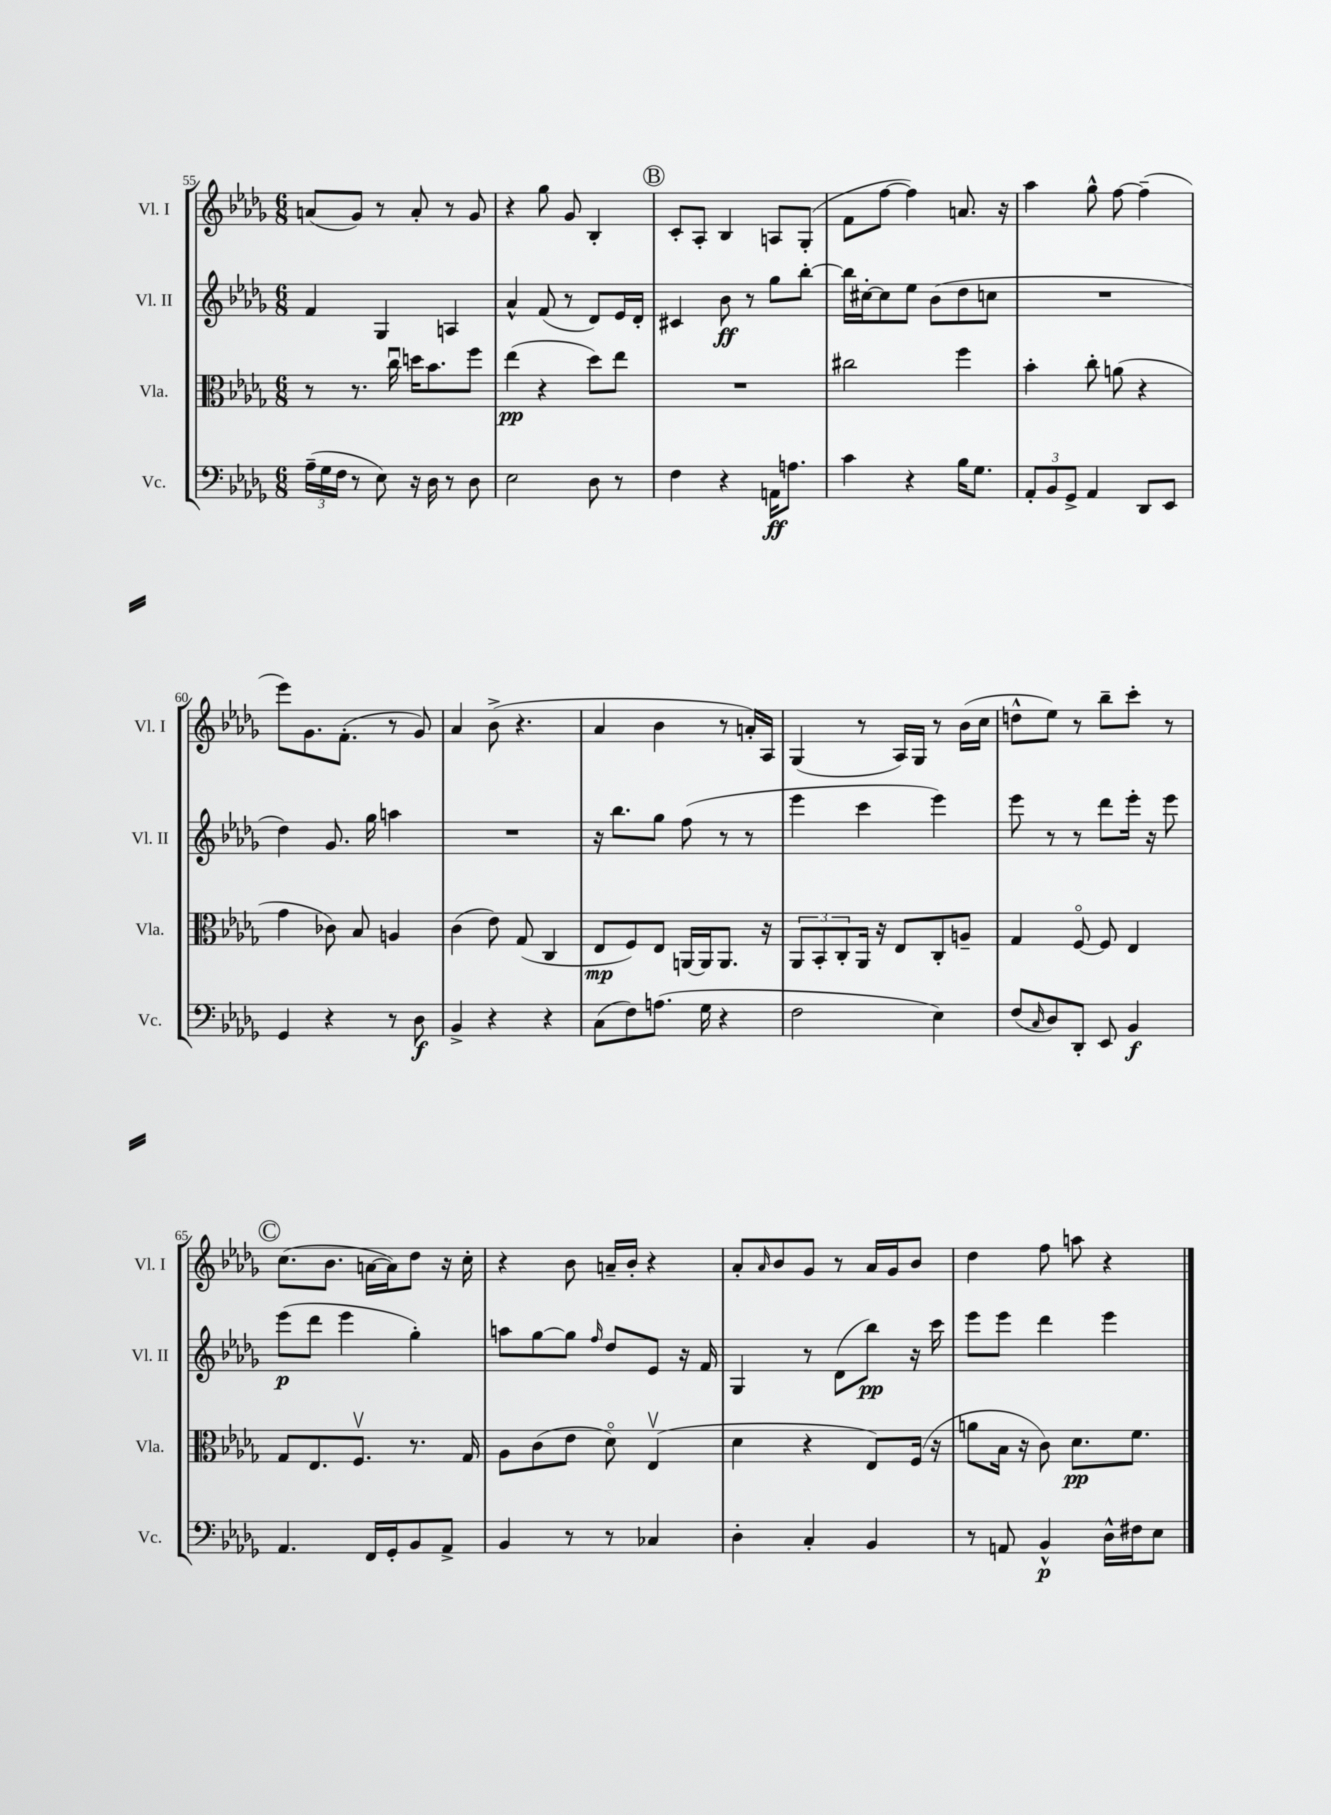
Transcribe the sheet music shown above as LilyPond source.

<<
\new StaffGroup <<
\new Staff = "s0" \with { instrumentName = "Vl. I" shortInstrumentName = "Vl. I" } {
    \clef treble \key des \major \numericTimeSignature \time 6/8
    a'8( ges'8) r8 a'8-. r8 ges'8 |
    r4 ges''8 ges'8 bes4-. |
    \mark \markup { \circle "B" } c'8-. aes8-. bes4 a8 ges8-.( |
    f'8 f''8~ f''4) a'8. r16 |
    aes''4 ges''8-^ f''8~ f''4--( |
    ees'''8) ges'8. f'8.-.( r8 ges'8) |
    aes'4 bes'8->( r4. |
    aes'4 bes'4 r8 a'16-.) aes16 |
    ges4( r8 aes16) ges16 r8 bes'16( c''16 |
    d''8-^ ees''8) r8 bes''8-- c'''8-. r8 |
    \mark \markup { \circle "C" } c''8.( bes'8. a'16~ a'16) des''8 r16 c''16-. |
    r4 bes'8 a'16-- bes'16-. r4 |
    aes'8-. \grace { aes'16 } bes'8 ges'8 r8 aes'16 ges'16 bes'8 |
    des''4 f''8 a''8 r4 \bar "|." |
}
\new Staff = "s1" \with { instrumentName = "Vl. II" shortInstrumentName = "Vl. II" } {
    \clef treble \key des \major \numericTimeSignature \time 6/8
    f'4 ges4 a4 |
    aes'4-^ f'8( r8 des'8) ees'16 des'16-. |
    \mark \markup { \circle "B" } cis'4 bes'8\ff r8 ges''8 bes''8~-. |
    bes''16 cis''16~-. cis''8 ees''8 bes'8( des''8 c''8 |
    R2. |
    des''4) ges'8. ges''16 a''4 |
    R2. |
    r16 bes''8. ges''8 f''8( r8 r8 |
    ees'''4 c'''4 ees'''4) |
    ees'''8 r8 r8 des'''8 ees'''16-. r16 ees'''8 |
    \mark \markup { \circle "C" } ees'''8\p( des'''8 ees'''4 ges''4-.) |
    a''8 ges''8~ ges''8 \grace { f''16 } des''8 ees'8 r16 f'16 |
    ges4 r8 des'8( bes''8\pp) r16 c'''16 |
    ees'''8 ees'''8 des'''4 ees'''4 \bar "|." |
}
\new Staff = "s2" \with { instrumentName = "Vla." shortInstrumentName = "Vla." } {
    \clef alto \key des \major \numericTimeSignature \time 6/8
    r8 r8. c''16\downbow d''16 bes'8. f''8 |
    ees''4\pp( r4 des''8) ees''8 |
    \mark \markup { \circle "B" } R2. |
    cis''2 f''4 |
    bes'4-. c''8-. a'8( r4 |
    ges'4 ces'8) bes8 a4 |
    c'4( ees'8) ges8( c4 |
    ees8\mp f8) ees8 a,16~ a,16 a,8. r16 |
    \tuplet 3/2 { aes,8 bes,8-. c8-. } aes,16 r16 ees8 c8-. a8-- |
    ges4 f8~\flageolet f8 ees4 |
    \mark \markup { \circle "C" } ges8 ees8. f8.\upbow r8. ges16 |
    aes8 c'8( ees'8 des'8\flageolet) ees4\upbow( |
    des'4 r4 ees8) f16( r16 |
    a'8 bes16 r16 c'8) des'8.\pp f'8. \bar "|." |
}
\new Staff = "s3" \with { instrumentName = "Vc." shortInstrumentName = "Vc." } {
    \clef bass \key des \major \numericTimeSignature \time 6/8
    \tuplet 3/2 { aes16--( ges16 f16 } r8 ees8) r16 des16 r8 des8 |
    ees2 des8 r8 |
    \mark \markup { \circle "B" } f4 r4 a,16\ff a8. |
    c'4 r4 bes16 ges8. |
    \tuplet 3/2 { aes,8-. bes,8 ges,8-> } aes,4 des,8 ees,8 |
    ges,4 r4 r8 des8\f |
    bes,4-> r4 r4 |
    c8( f8) a8.( ges16 r4 |
    f2 ees4) |
    f8( \grace { c16 } des8) des,8-. ees,8 bes,4\f |
    \mark \markup { \circle "C" } aes,4. f,16 ges,16-. bes,8 aes,8-> |
    bes,4 r8 r8 ces4 |
    des4-. c4-. bes,4 |
    r8 a,8 bes,4-^\p des16-^ fis16 ees8 \bar "|." |
}
>>
>>
\layout { \context { \Score currentBarNumber = #55 } }
